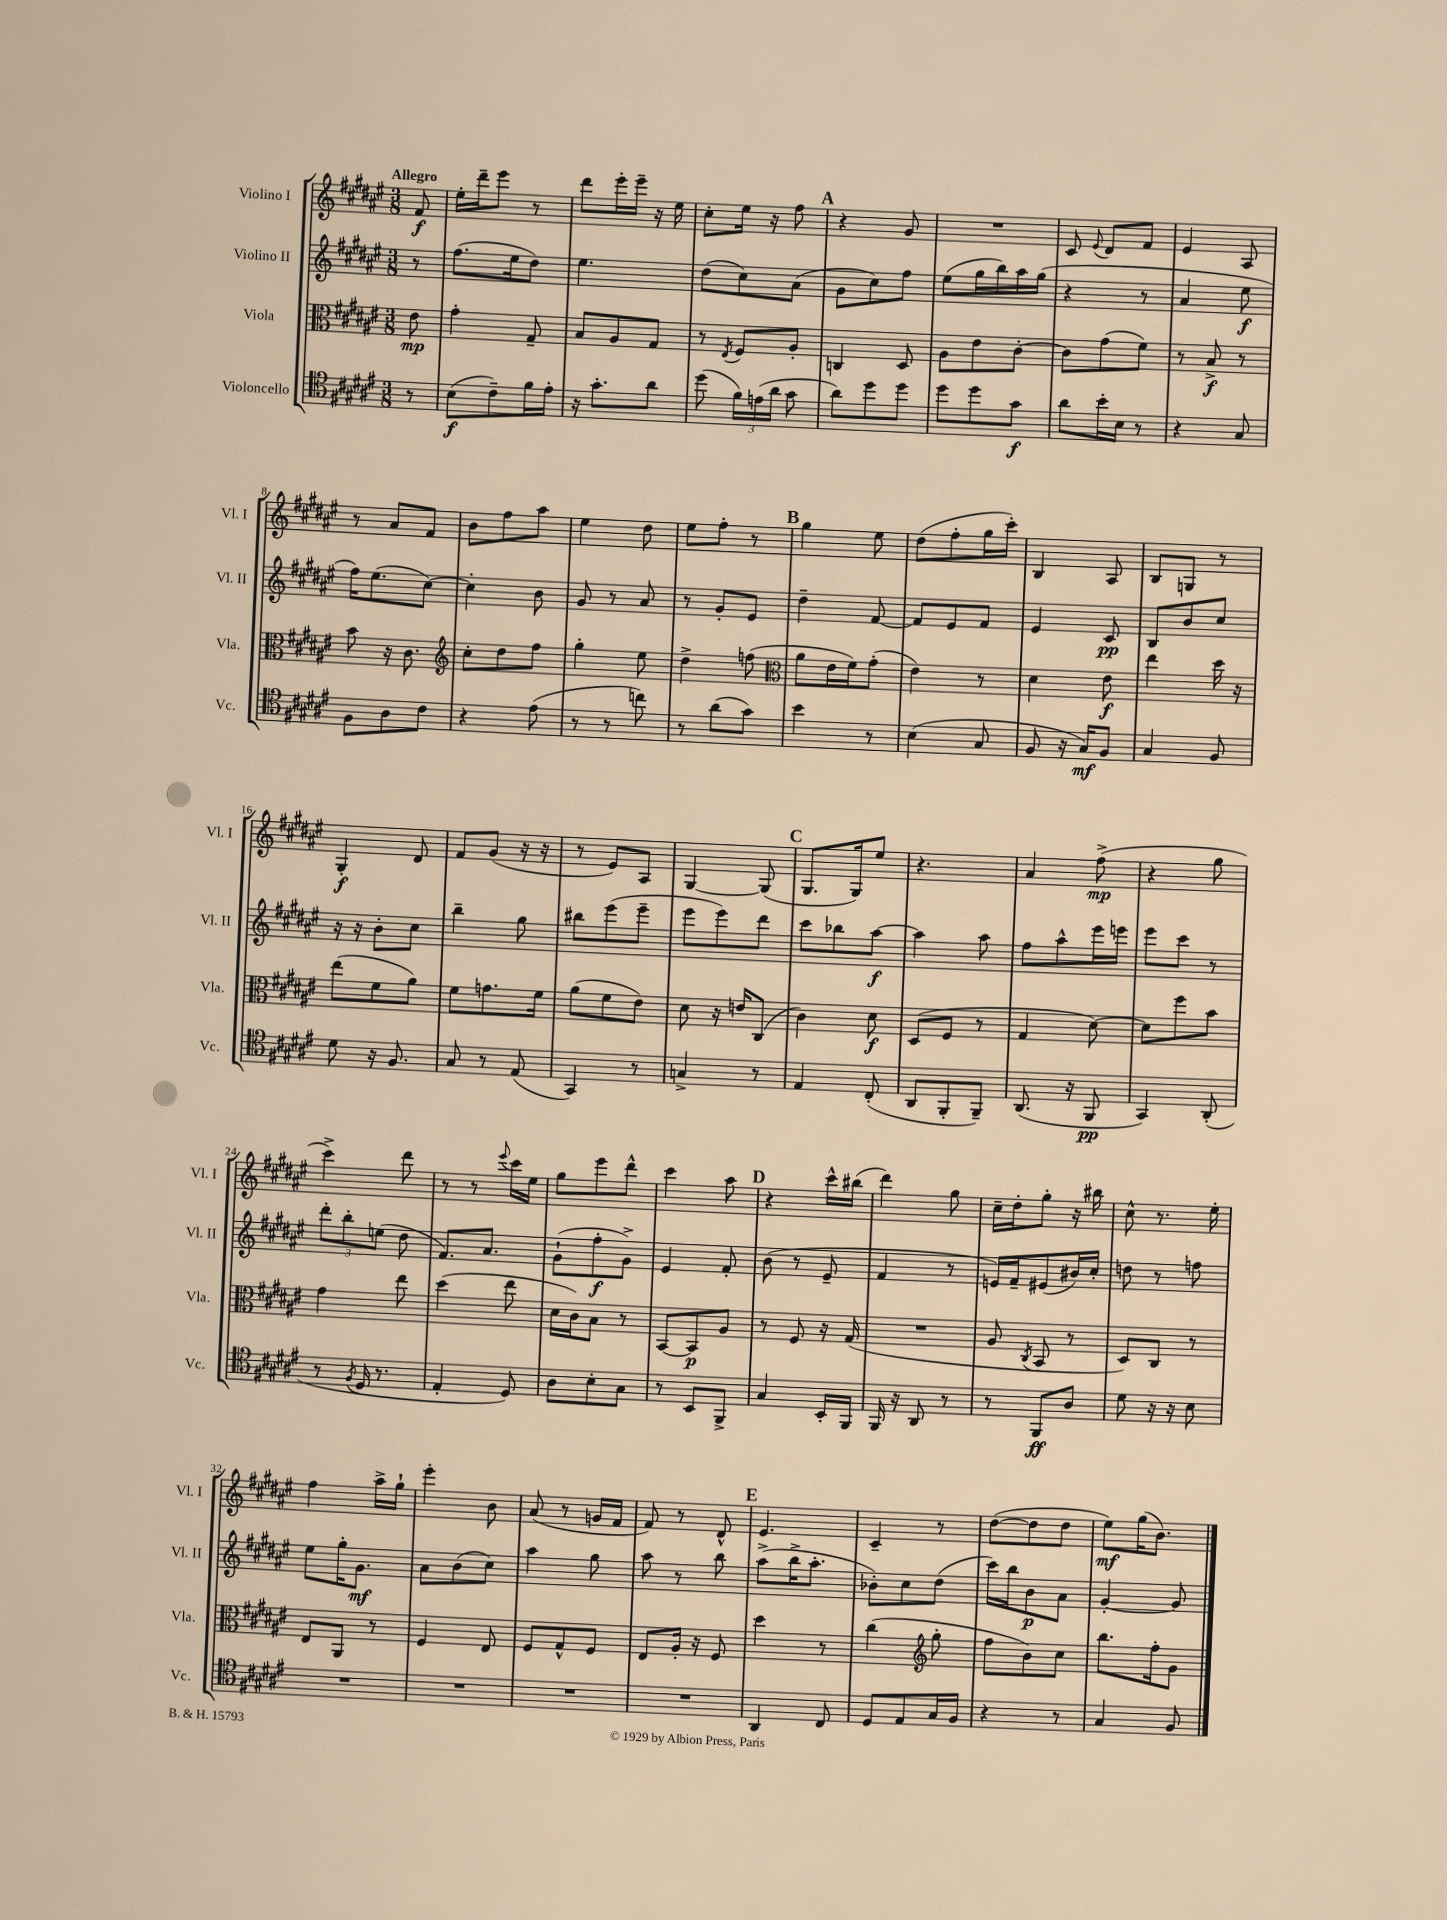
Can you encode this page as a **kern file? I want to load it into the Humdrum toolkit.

**kern	**kern	**kern	**kern
*staff4	*staff3	*staff2	*staff1
*clefC4	*clefC3	*clefG2	*clefG2
*k[f#c#g#d#a#e#]	*k[f#c#g#d#a#e#]	*k[f#c#g#d#a#e#]	*k[f#c#g#d#a#e#]
*M3/8	*M3/8	*M3/8	*M3/8
8r	8e#	8r	8f#
=	=	=	=
(8B	4g#'	(8.ff#	16ee#'
.	.	.	16ddd#~
8c#~)	.	.	8eee#
.	.	16ee#	.
16f#	8G#~	8dd#)	8r
16e#'	.	.	.
=	=	=	=
16r	8B	4.ee#	8ddd#
8.g#'	.	.	.
.	8A#	.	16eee#'
.	.	.	16eee#~
8a#	8G#	.	16r
.	.	.	16ee#
=	=	=	=
(8dd#	8r	(8dd#	8cc#'
.	8qE#	.	.
24f#)	8F#	8cc#)	16ee#
(24e	.	.	.
.	.	.	16r
24a#	.	.	.
8g#	8A#'	(8a#	8ff#
=	=	=	=
8a#)	4C	8g#	4r
8dd#	.	8cc#)	.
8dd#	8D#	8ff#	8g#
=	=	=	=
8dd#	8A#	(8ee#	4.r
8dd#	8e#	16gg#	.
.	.	16bb)	.
8g#	[8c#'	16aa#	.
.	.	(16gg#	.
=	=	=	=
8a#	8c#]	4r	8c#
.	.	.	8qqe#
16b'	(8g#	.	8d#
16B	.	.	.
8r	8f#)	8r	8f#
=	=	=	=
4r	8r	4a#	4e#
.	8B^	.	.
8G#	8r	8ee#	8A#
=	=	=	=
8F#	8b	16ff#)	8r
.	.	(8.ee#	.
8A#	16r	.	8a#
.	8.c#	.	.
8c#	.	[8cc#)	8f#
=	=	=	=
*	*clefG2	*	*
4r	8cc#'	4cc#']	8b
.	8dd#	.	8ff#
(8e#	8ff#	8b	8aa#
=	=	=	=
8r	4gg#'	8g#	4ee#
8r	.	8r	.
8cc)	8ee#	8a#	8dd#
=	=	=	=
8r	4dd#^	8r	8ee#
(8a#	.	8g#'	8ff#'
8g#)	(8ff	8e#	8r
=	=	=	=
*	*clefC3	*	*
4b	8a#	4dd#~	4gg#
.	16e#	.	.
.	16f#)	.	.
8r	(8g#'	[8f#	8ee#
=	=	=	=
(4B	4e#)	8f#]	(8dd#
.	.	8e#	8ff#'
8G#	8r	8f#	16gg#
.	.	.	16ccc#')
=	=	=	=
8F#	4d#	4e#	4B
16r	.	.	.
16G#)	.	.	.
8F#	8e#	8c#	8A#
=	=	=	=
4G#	4ee#	8B	8B
.	.	8b	8G
8F#	16dd#	8cc#	8r
.	16r	.	.
=	=	=	=
8d#	(8ee#	16r	4G#'
.	.	16r	.
16r	8f#	8b'	.
8.F#	.	.	.
.	8a#)	8cc#	8d#
=	=	=	=
8G#	8f#	4bb~	8f#
8r	8.g	.	(8g#
(8E#	.	8gg#	16r
.	16f#	.	16r
=	=	=	=
4GG#)	(8a#	8bb#	8r
.	8f#	(8eee#	8e#)
8r	8e#)	8eee#~	8A#
=	=	=	=
4G^	8d#	8eee#	[4G#
.	16r	8eee#)	.
.	16e	.	.
8r	(8C#	8ddd#	(8G#]
=	=	=	=
4E#	4c#)	8ccc#	8.G#
.	.	8bb-	.
.	.	.	16G#)
(8C#'	8d#	[8aa#	8ee#
=	=	=	=
8AA#	(8D#	4aa#]	4.r
8FF#'	8F#	.	.
8FF#~)	8r	8aa#	.
=	=	=	=
(8.AA#	4G#	8ff#	4a#
.	.	8aa#^^	.
16r	.	.	.
8FF#	[8d#)	16eee#	(8ff#^
.	.	16eee	.
=	=	=	=
4GG#)	8d#]	8eee#	4r
.	8ff#	8ccc#	.
(8AA#'	8b	8r	8gg#
=	=	=	=
8r	4g#	12ddd#'	4ccc#^)
.	.	12bb'	.
8qF#	.	.	.
16D#	.	.	.
.	.	(12ee	.
8.r	.	.	.
.	8ee#	8dd#	8ddd#
=	=	=	=
4E#'	(4dd#	8.f#)	8r
.	.	.	8r
.	.	8.a#	.
.	.	.	8qqeee#
8D#)	8ee#	.	16ccc#
.	.	.	16ee#
=	=	=	=
8A#	16d#	(8g#`	8gg#
.	16c#)	.	.
8B'	8B	8ff#'	8eee#
8G#	8r	8g#^)	8ddd#^^
=	=	=	=
8r	[8BB	4e#	4ccc#
8BB	8BB]	.	.
8FF#^	8A#	8f#'	8aa#
=	=	=	=
4G#	8r	(8b	4r
.	8F#	8r	.
16BB'	16r	8e#~	16ccc#^^
16FF#	(16G#	.	(16bb#
=	=	=	=
16FF#	4.r	4f#	4ddd#)
16r	.	.	.
8AA#	.	.	.
8r	.	8r	8gg#
=	=	=	=
8r	8A#	16e)	16cc#~
.	.	16f#~	16dd#'
.	8qC#	.	.
8FF#	8BB	(8e#	8gg#'
8A#	8r	16b#)	16r
.	.	16cc#'	16bb#
=	=	=	=
8d#	8D#)	8dd	8cc#^^
16r	8C#	8r	8.r
16r	.	.	.
8B	8r	8ff	.
.	.	.	16ee#'
=	=	=	=
4.r	8E#	8ee#	4ff#
.	8AA#	16gg#'	.
.	.	8.g#	.
.	8r	.	16aa#^
.	.	.	16gg#`
=	=	=	=
4.r	4F#	8a#	4eee#'
.	.	(8b	.
.	8E#	8cc#)	8b
=	=	=	=
4.r	8F#	4aa#	(8a#
.	8G#^^	.	8r
.	8F#	8gg#	16g
.	.	.	16f#
=	=	=	=
4.r	8E#	8aa#	8f#)
.	16A#'	8r	8r
.	16r	.	.
.	8F#	8bb	8d#^^
=	=	=	=
4AA#	4dd#	(8aa#^	4.e#
.	.	16bb^	.
.	.	8.aa#'	.
8C#	8r	.	.
=	=	=	=
8D#	(4cc#	8b-')	4c#~
8E#	.	8cc#	.
*	*clefG2	*	*
16G#	8gg#'	(8dd#	8r
16F#	.	.	.
=	=	=	=
4r	8ff#	16ccc#)	([8dd#
.	.	16bb	.
.	8b)	8b	8dd#]
8r	8cc#	8a#	8dd#
=	=	=	=
4G#	8.bb	[4g#'	8ee#)
.	.	.	(16gg#
.	16ff#'	.	8.b)
8F#	8g#	8g#]	.
==	==	==	==
*-	*-	*-	*-
